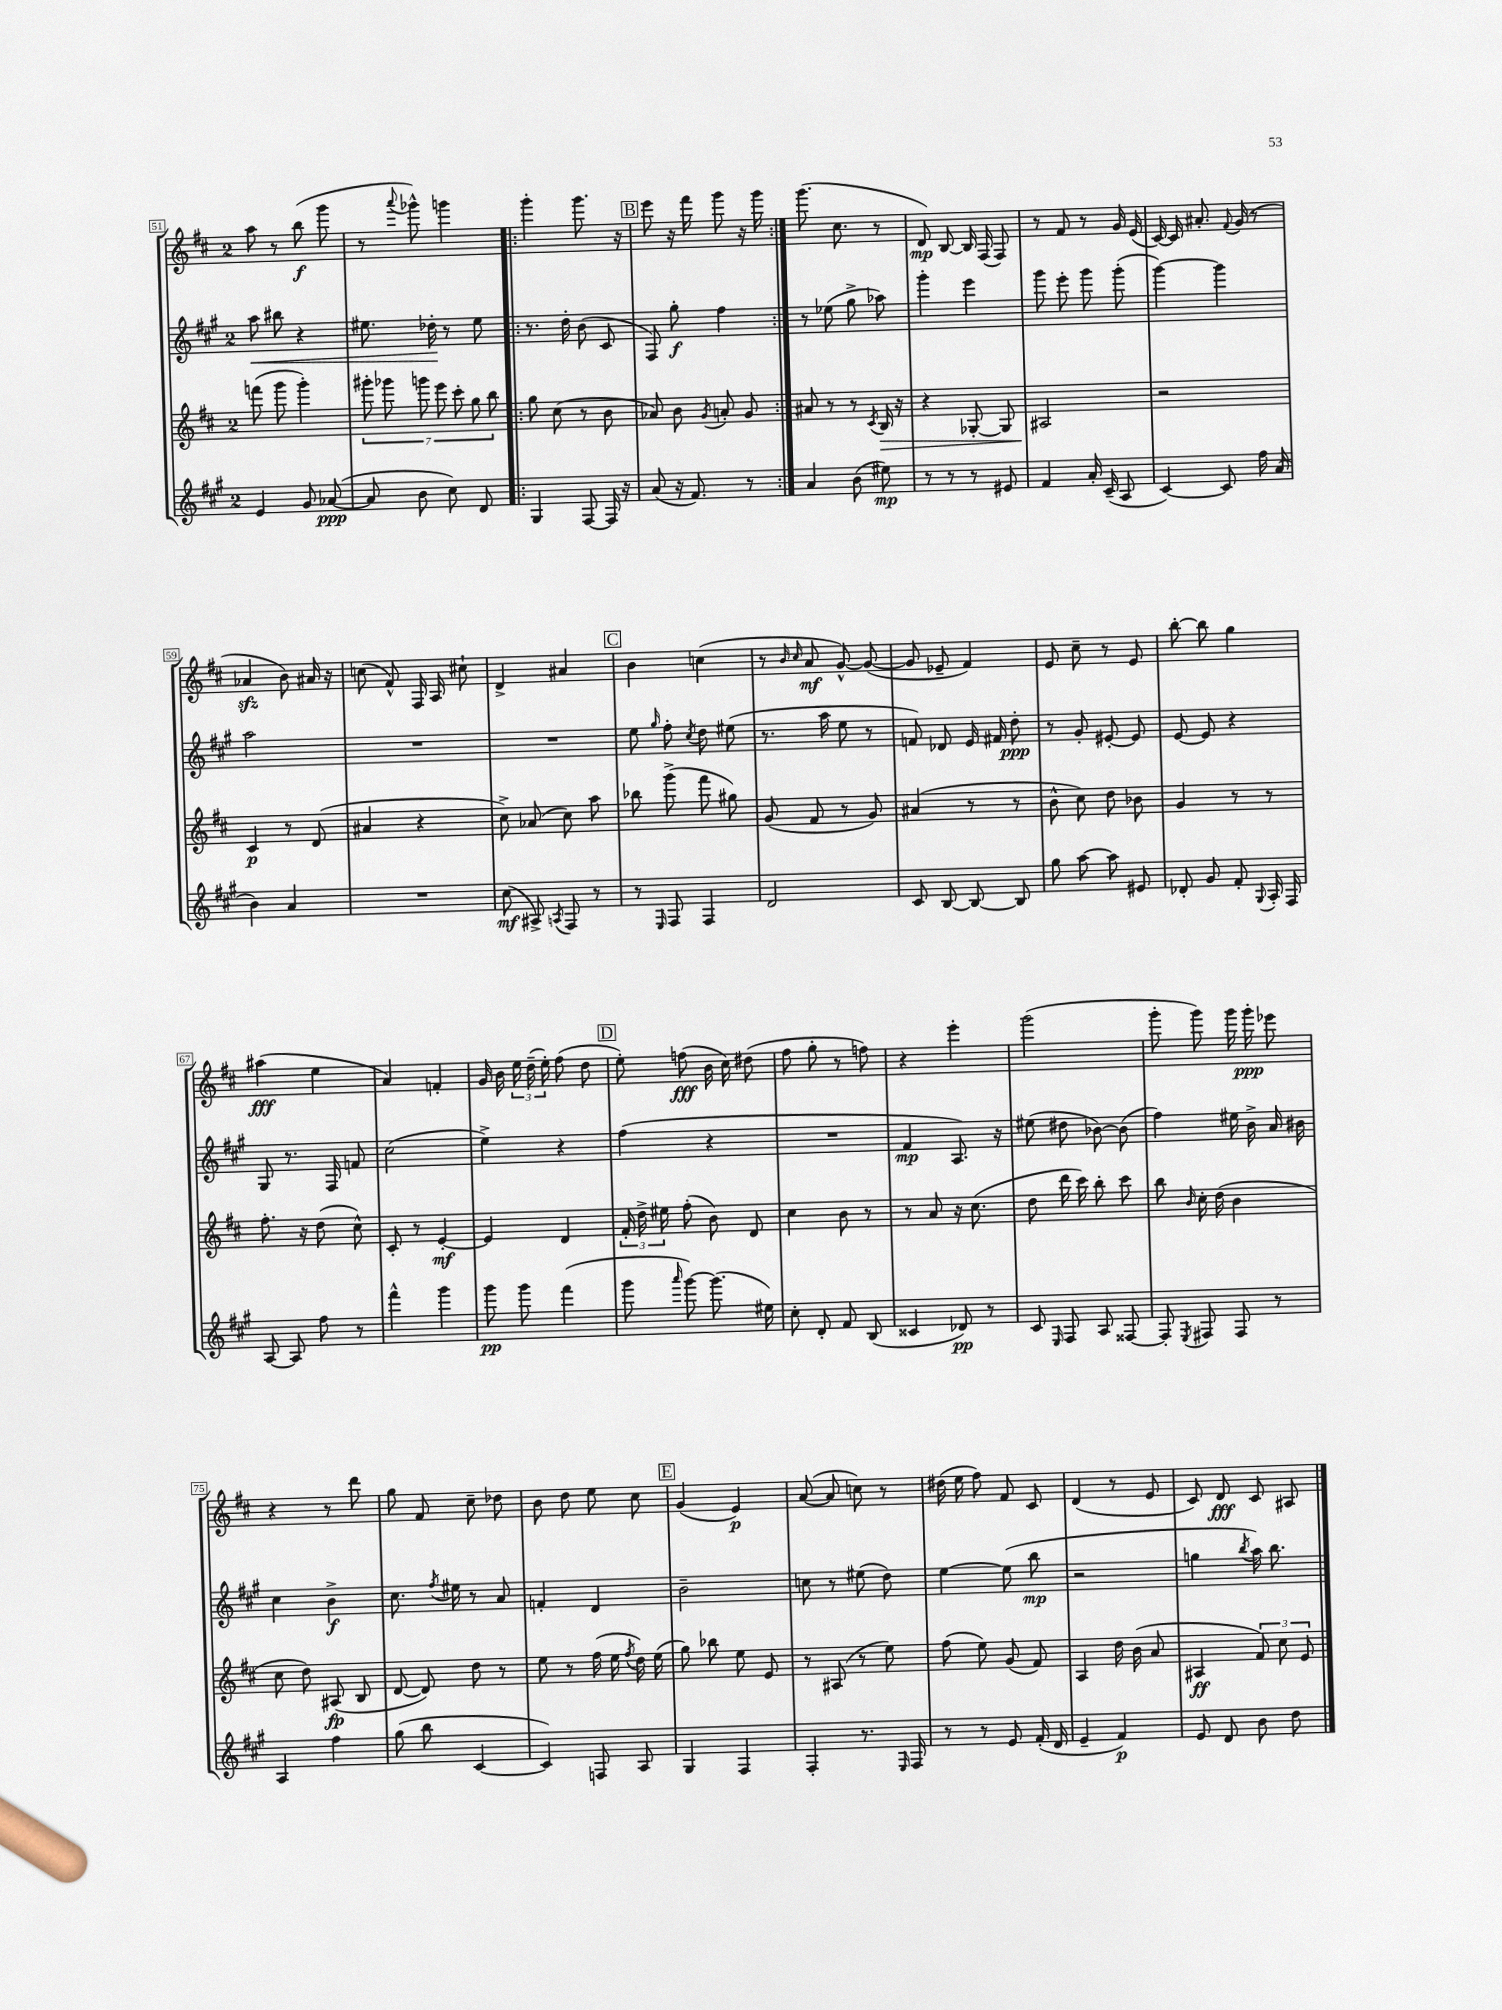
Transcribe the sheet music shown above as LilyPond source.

<<
\new StaffGroup <<
\new Staff = "s0" {
    \clef treble \key d \major \once \override Staff.TimeSignature.style = #'single-digit \time 2/4
    \autoBeamOff a''8 r8 b''8\f( g'''8 |
    r8 \appoggiatura { a'''8 } ges'''8-^) g'''4 |
    \repeat volta 2 { g'''4-. g'''8. r16 |
    \mark \markup { \box "B" } e'''8 r16 fis'''16 g'''8 r16 g'''16 | }
    g'''8.( cis''8. r8 |
    d'8\mp) b8~ b16 fis16( fis8) |
    r8 fis'8 r8 g'16 e'16( |
    cis'16~) cis'16 ais'8.-. \appoggiatura { fis'8 } g'16( r8 |
    aes'4\sfz b'8) ais'16 r16 |
    c''8( fis'8-^) fis16 a16 cis''8-! |
    d'4-> ais'4 |
    \mark \markup { \box "C" } b'4 c''4( |
    r8 \grace { b'16 cis''16 } a'8\mf g'8~-^) g'8~( |
    g'8 ees'8-- fis'4) |
    e'8 cis''8-- r8 e'8 |
    b''8~-. b''8 g''4 |
    ais''4\fff( e''4 |
    a'4) f'4-. |
    g'16 b'16 \tuplet 3/2 { e''16 d''16--( e''16-.) } fis''8( d''8 |
    \mark \markup { \box "D" } e''8-.) f''8\fff( b'16 cis''16) dis''8( |
    fis''8 g''8-. r8 f''8) |
    r4 e'''4-. |
    g'''2( |
    g'''8-. g'''8) g'''16 g'''16-.\ppp ees'''8 |
    r4 r8 d'''8 |
    g''8 fis'8 cis''8-- des''8 |
    b'8 d''8 e''8 cis''8 |
    \mark \markup { \box "E" } g'4( e'4\p) |
    a'8~( a'8 c''8) r8 |
    dis''16( e''16 fis''8) fis'8 cis'8 |
    d'4( r8 e'8 |
    cis'8) d'8\fff cis'8 ais8 \bar "|." |
}
\new Staff = "s1" {
    \clef treble \key a \major \once \override Staff.TimeSignature.style = #'single-digit \time 2/4
    \autoBeamOff a''8\< bis''8 r4 |
    eis''8. des''16-.\! r8 eis''8 |
    \repeat volta 2 { r8. d''16-. b'8( cis'8 |
    \mark \markup { \box "B" } fis8) gis''8-.\f fis''4 | }
    r8 ees''8( gis''8-> aes''8) |
    gis'''4-. e'''4 |
    gis'''8 e'''8-. gis'''8 gis'''8-.( |
    gis'''4~) gis'''4 |
    a''2 |
    R2 |
    R2 |
    \mark \markup { \box "C" } e''8 \grace { gis''16 } fis''8-. \acciaccatura { cis''8 } d''8 eis''8( |
    r8. a''16 e''8 r8 |
    f'8) des'8 e'16 fis'16 d''8-.\ppp |
    r8 gis'8-. eis'8~-. eis'8 |
    e'8~ e'8 r4 |
    gis8 r8. fis16 f'8 |
    cis''2( |
    e''4->) r4 |
    \mark \markup { \box "D" } fis''4( r4 |
    R2 |
    fis'4\mp a8.) r16 |
    eis''8( dis''8 bes'8~) bes'8( |
    fis''4) eis''16 b'16-> a'16 bis'16 |
    cis''4 b'4->\f |
    cis''8. \acciaccatura { fis''8 } eis''16 r8 a'8 |
    f'4-. d'4 |
    \mark \markup { \box "E" } b'2-- |
    c''8 r8 eis''8( d''8) |
    e''4~ e''8( b''8\mp |
    r2 |
    g''4 \acciaccatura { b''8 } a''16) b''8. \bar "|." |
}
\new Staff = "s2" {
    \clef treble \key d \major \once \override Staff.TimeSignature.style = #'single-digit \time 2/4
    \autoBeamOff f'''8( g'''8 g'''4-.) |
    \tuplet 7/4 { gis'''8-. ges'''8 g'''8 e'''8 cis'''8-. g''8 b''8 } |
    \repeat volta 2 { g''8 cis''8( r8 b'8 |
    \mark \markup { \box "B" } aes'8) b'8 \acciaccatura { g'8 } a'8-. g'8 | }
    ais'8 r8 r8 \acciaccatura { cis'8 } b16\> r16 |
    r4 ges8~-. ges8 |
    ais2\! |
    r2 |
    cis'4\p r8 d'8( |
    ais'4 r4 |
    cis''8->) aes'8( cis''8) a''8 |
    \mark \markup { \box "C" } bes''8 g'''8->( fis'''8 gis''8) |
    g'8( fis'8 r8 g'8) |
    ais'4( r8 r8 |
    b'8-^ cis''8) d''8 bes'8 |
    g'4 r8 r8 |
    fis''8.-. r16 d''8( cis''8-^) |
    cis'8-. r8 e'4~-.\mf |
    e'4 d'4 |
    \mark \markup { \box "D" } \tuplet 3/2 { fis'16-. d''16-> eis''16 } fis''8-.( b'8) d'8 |
    cis''4 b'8 r8 |
    r8 a'8 r16 cis''8.( |
    d''8 d'''16 cis'''16) b''8-. cis'''8 |
    b''8 \grace { b'16 } cis''16-. d''16( b'4 |
    cis''8 d''8) ais8\fp( b8 |
    d'8~ d'8) d''8 r8 |
    e''8 r8 fis''16( e''16 \acciaccatura { fis''8 } d''16) e''16( |
    \mark \markup { \box "E" } g''8) bes''8 e''8 e'8 |
    r8 ais8( r8 e''8) |
    fis''8( e''8) g'8( fis'8) |
    a4 d''16 b'16( a'8 |
    ais4\ff \tuplet 3/2 { fis'8) cis''8 e'8 } \bar "|." |
}
\new Staff = "s3" {
    \clef treble \key a \major \once \override Staff.TimeSignature.style = #'single-digit \time 2/4
    \autoBeamOff e'4 gis'8 aes'8~\ppp( |
    aes'8 b'8 cis''8) d'8 |
    \repeat volta 2 { gis4 fis8~ fis16 r16 |
    \mark \markup { \box "B" } a'8( r16 fis'8.) r8 | }
    a'4 b'8( eis''8\mp) |
    r8 r8 r8 eis'8 |
    fis'4 a'16-. cis'16--( a8 |
    cis'4~) cis'8 fis''16 a'16( |
    b'4) a'4 |
    R2 |
    cis''8\mf( ais8->) \acciaccatura { a8 } fis8 r8 |
    \mark \markup { \box "C" } r8 \grace { e16 } fis8 fis4 |
    d'2 |
    cis'8 b8~ b8~ b8 |
    gis''8 a''8~ a''8 eis'8 |
    des'8-. gis'8 fis'8-. \appoggiatura { gis8 } a16-. fis16 |
    a8~ a8 fis''8 r8 |
    fis'''4-^ gis'''4 |
    gis'''8\pp gis'''8 fis'''4( |
    \mark \markup { \box "D" } gis'''8 \grace { a'''16 } gis'''8~) gis'''8.( eis''16) |
    cis''8-. d'8-. fis'8 b8( |
    cisis'4 des'8\pp) r8 |
    cis'8 \grace { e16 } fis8 a8 fisis8~ |
    fisis8-. \acciaccatura { e8 } fis8 fis8 r8 |
    a4 fis''4 |
    gis''8( b''8 cis'4~ |
    cis'4) f8 a8 |
    \mark \markup { \box "E" } gis4 fis4 |
    fis4-. r8. \grace { e16 } fis16 |
    r8 r8 e'8 fis'16-.( d'16 |
    e'4-- fis'4\p) |
    e'8 d'8 b'8 d''8 \bar "|." |
}
>>
>>
\layout { \context { \Score currentBarNumber = #51 \override BarNumber.stencil = #(make-stencil-boxer 0.1 0.3 ly:text-interface::print) } }
